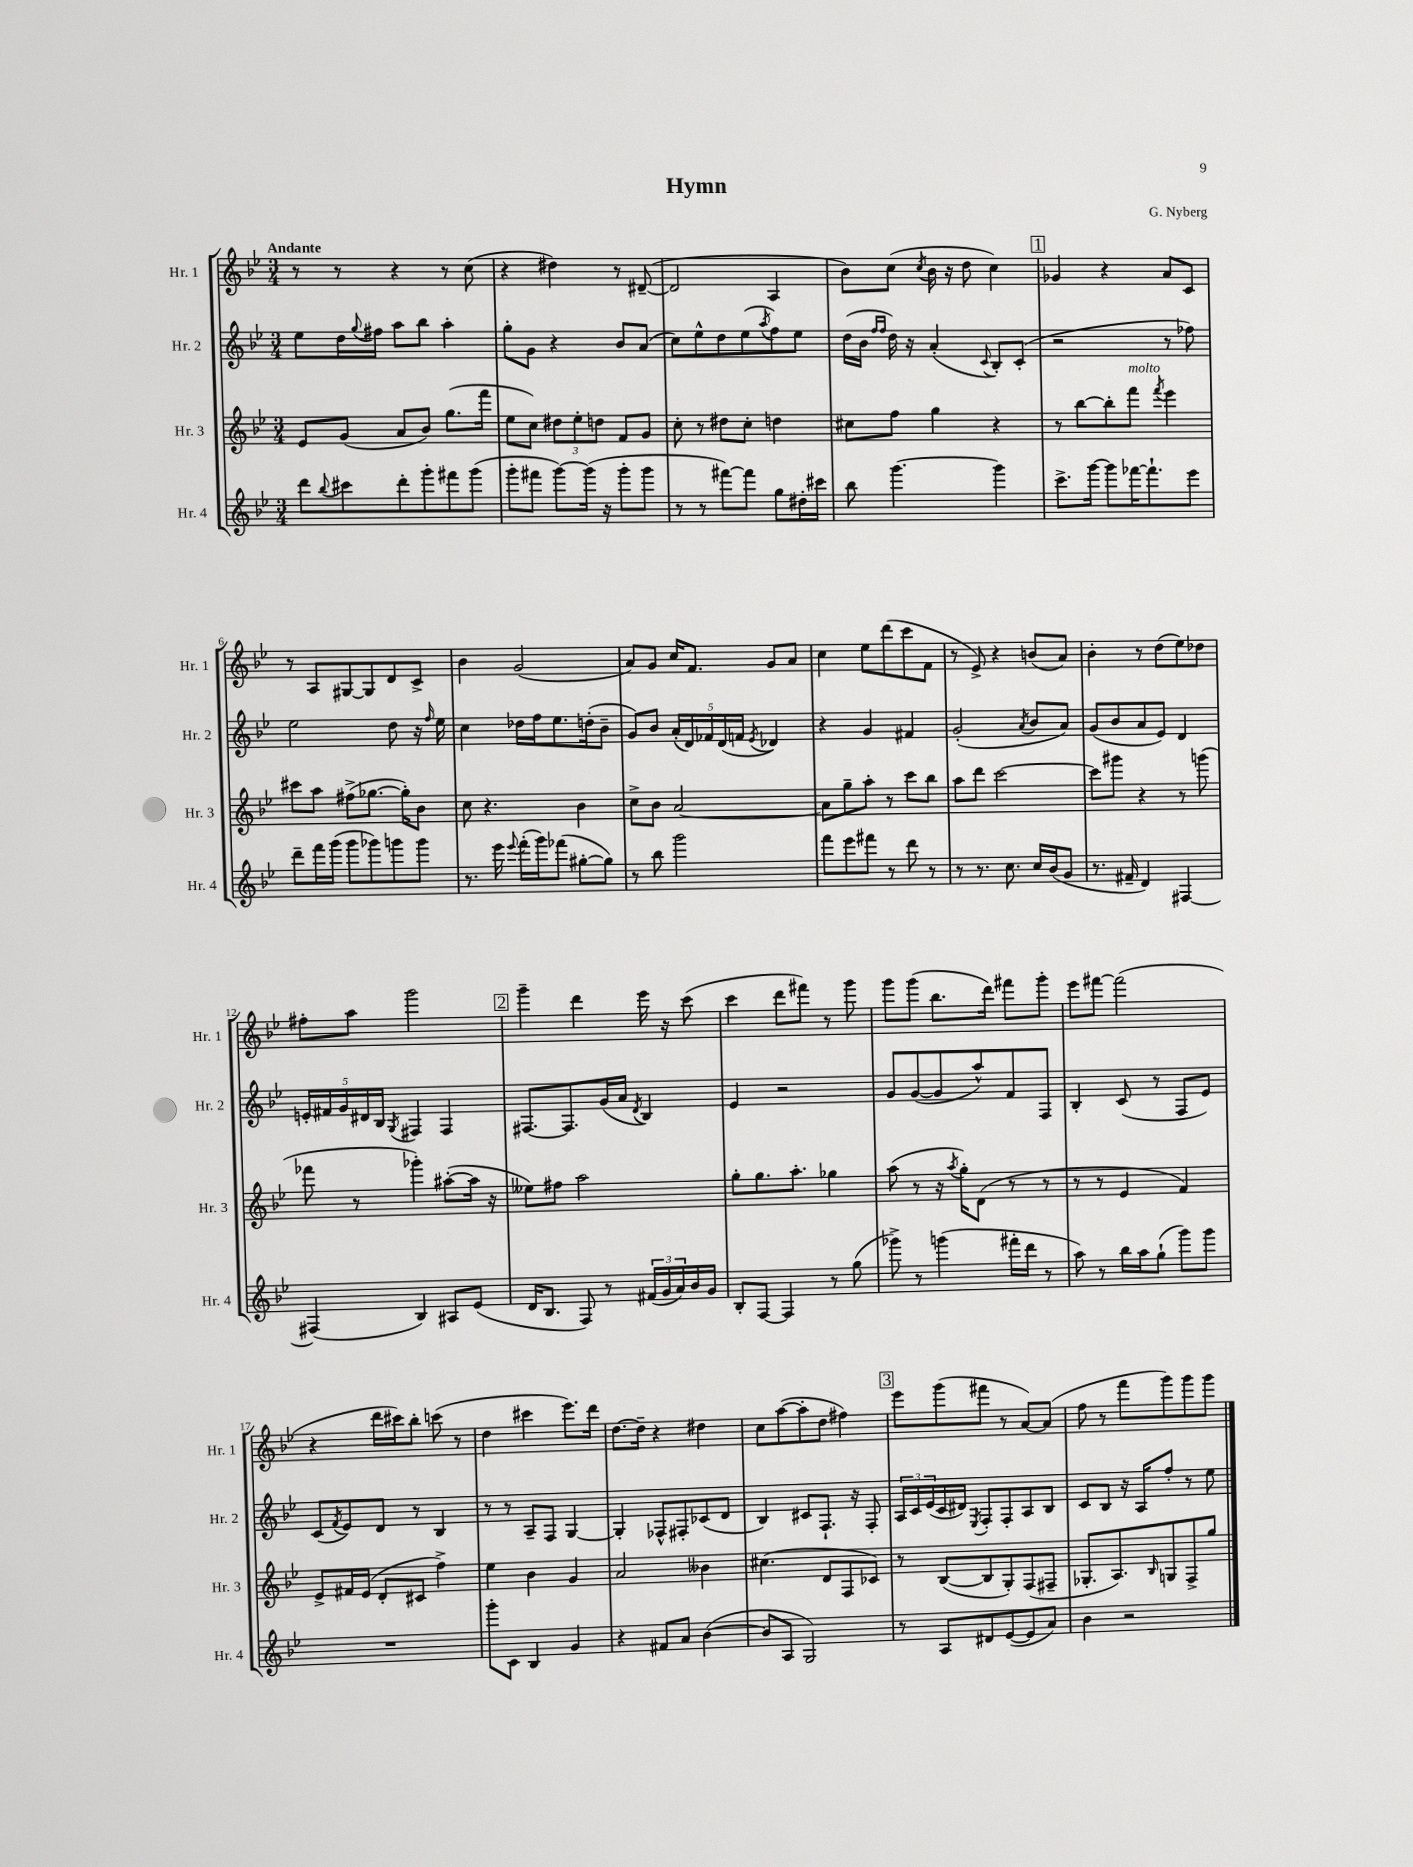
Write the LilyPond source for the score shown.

\header { title = "Hymn" composer = "G. Nyberg" }
<<
\new StaffGroup <<
\new Staff = "s0" \with { instrumentName = "Hr. 1" shortInstrumentName = "Hr. 1" } {
    \clef treble \key bes \major \numericTimeSignature \time 3/4 \tempo "Andante"
    r8 r8 r4 r8 c''8( |
    r4 dis''4) r8 dis'8~--( |
    dis'2 a4 |
    bes'8) c''8( \acciaccatura { c''8 } bes'16 r16 d''8 c''4) |
    \mark \markup { \box "1" } ges'4 r4 a'8 c'8 |
    r8 a8 gis8~ gis8 d'8 c'8-> |
    bes'4 g'2( |
    a'8) g'8 c''16 f'8. g'8 a'8 |
    c''4 ees''8 d'''8( c'''8 f'8 |
    r8 ees'8->) r4 b'8( a'8) |
    bes'4-. r8 d''8( ees''8) des''8 |
    fis''8-. a''8 g'''2 |
    \mark \markup { \box "2" } g'''4-- d'''4 ees'''16 r16 c'''8( |
    c'''4 d'''8 fis'''8) r8 g'''8 |
    g'''8 g'''8( bes''8. d'''16) fis'''8 g'''8-. |
    ees'''8 fis'''8~ fis'''2( |
    r4 d'''16 cis'''16) bes''8-. c'''8( r8 |
    d''4 cis'''4 ees'''8.) d'''16 |
    d''8.~ d''16-- r4 dis''4 |
    c''8 a''8~( a''8-. d''8 fis''4) |
    \mark \markup { \box "3" } ees'''8 g'''8( fis'''8 r8 a'8~) a'8( |
    f''8 r8 f'''8 g'''8) g'''8 g'''8 \bar "|." |
}
\new Staff = "s1" \with { instrumentName = "Hr. 2" shortInstrumentName = "Hr. 2" } {
    \clef treble \key bes \major \numericTimeSignature \time 3/4
    ees''8 d''16 \appoggiatura { g''8 } fis''16 a''8 bes''8 a''4-. |
    g''8-. g'8 r4 bes'8 a'8( |
    c''8) ees''8-^ d''8 ees''8( \acciaccatura { a''8 } f''8) ees''8 |
    d''16( bes'16 \grace { f''16 f''16 } d''16) r16 a'4-.( \appoggiatura { c'8 } bes8-.) c'8-.( |
    \mark \markup { \box "1" } r2 r8 fes''8) |
    ees''2 d''8 r16 \grace { f''16 } ees''16 |
    c''4 des''16 f''16 ees''8. d''16-.( bes'8-- |
    g'8) bes'8 \tuplet 5/4 { a'16-.( d'16) fes'16 d'16( f'16 } \acciaccatura { ees'8 } des'4) |
    r4 g'4 fis'4 |
    g'2-.( \acciaccatura { a'8 } bes'8 a'8) |
    g'8( bes'8 a'8 ees'8) d'4 |
    \tuplet 5/4 { e'16-. fis'16 g'16 dis'16 bes16 } \acciaccatura { g8 } fis4 fis4 |
    \mark \markup { \box "2" } fis8.~ fis8. g'16( a'16 \acciaccatura { d'8 } bes4) |
    ees'4 r2 |
    g'8 g'8~( g'8 a''8-^) f'8 f8 |
    bes4-. c'8( r8 f8 ees'8) |
    c'8( \acciaccatura { f'8 } ees'8) d'8 r8 bes4 |
    r8 r8 a8-- f8 g4~ |
    g4-. fes8-^ fis8-. ces'8( d'8 |
    bes4) cis'8 f8.-! r16 f8-. |
    \mark \markup { \box "3" } \tuplet 3/2 { a16 c'16 ees'16( } c'16 dis'16) \acciaccatura { ees8 } f8-. f8-. a8 bes8 |
    c'8 bes8 r16 a16 f''8-. r8 ees''8 \bar "|." |
}
\new Staff = "s2" \with { instrumentName = "Hr. 3" shortInstrumentName = "Hr. 3" } {
    \clef treble \key bes \major \numericTimeSignature \time 3/4
    ees'8 g'8( a'8 bes'8) g''8.( f'''16 |
    ees''8 c''8) \tuplet 3/2 { dis''8 ees''8-. d''8 } f'8 g'8 |
    c''8-. r8 dis''8 c''8-. d''4 |
    cis''8 f''8 g''4 r4 |
    \mark \markup { \box "1" } r8 bes''8~ bes''8-. f'''8^\markup { \italic "molto" } \acciaccatura { f'''8 } ees'''4 |
    cis'''8 a''8 fis''8->( ges''8.~ ges''16-.) bes'8 |
    c''8 r4. bes'4 |
    c''8-> bes'8 a'2~ |
    a'8 g''8-- a''8-. r8 c'''8 bes''8 |
    a''8 d'''8 c'''2~ |
    c'''8 gis'''8 r4 r8 g'''8( |
    fes'''8 r8 ges'''4-.) ais''8~-.( ais''16 r16 |
    \mark \markup { \box "2" } eeses''8) fis''8 a''2 |
    g''8-. g''8. a''8.-. ges''4 |
    a''8( r8 r16 \acciaccatura { a''8 } g''16-.) d'8( r8 r8 |
    r8 r8 ees'4 f'4) |
    ees'8-> fis'16 ees'16( d'8-. cis'8 f''4->) |
    ees''4 bes'4 g'4 |
    a'2 beses'4 |
    cis''4.( d'8 f8 ces'8) |
    \mark \markup { \box "3" } r8 bes8~( bes8 g8-.) f8( fis8-- |
    ges8.-. a8.) \grace { bes16 } g8 f8-> g''8 \bar "|." |
}
\new Staff = "s3" \with { instrumentName = "Hr. 4" shortInstrumentName = "Hr. 4" } {
    \clef treble \key bes \major \numericTimeSignature \time 3/4
    d'''8 \appoggiatura { bes''8 } cis'''8 d'''8-. g'''8-. fis'''8 g'''8( |
    g'''8-. fis'''8 g'''8~) g'''16( r16 g'''8-. g'''8 |
    r8 r8 fis'''8~) fis'''8 g''8 dis''16-. cis'''16 |
    bes''8 g'''4.~ g'''4 |
    \mark \markup { \box "1" } c'''8.-> g'''16~ g'''8 fes'''16~ fes'''8.-! ees'''8 |
    d'''8-- f'''16 g'''16( g'''8 ges'''8) g'''8 g'''8 |
    r8. ees'''16 \appoggiatura { ees'''8 } f'''16-.( g'''16) fes'''8( gis''8~-. gis''8) |
    r8 bes''8 g'''2 |
    f'''8 ees'''8 fis'''8 r8 d'''8 r8 |
    r8 r8. c''8. c''16 bes'16( g'8 |
    r8. fis'16-- d'4) fis4~ |
    fis4( bes4) ais8 ees'8( |
    \mark \markup { \box "2" } d'16 bes8. f8) r8 \tuplet 3/2 { fis'16( g'16 a'16) } bes'16 g'16 |
    bes8-. f8~ f4 r8 g''8( |
    ges'''8->) r8 g'''4( fis'''16-. d'''16 r8 |
    a''8) r8 bes''16 a''16 g''8-!( g'''8) g'''8 |
    R2. |
    g'''8-. c'8 bes4 g'4 |
    r4 fis'8 a'8 bes'4~( |
    bes'8 a8 g2) |
    \mark \markup { \box "3" } r8 a8 dis'8 ees'8~( ees'8 a'8) |
    bes'4 r2 \bar "|." |
}
>>
>>
